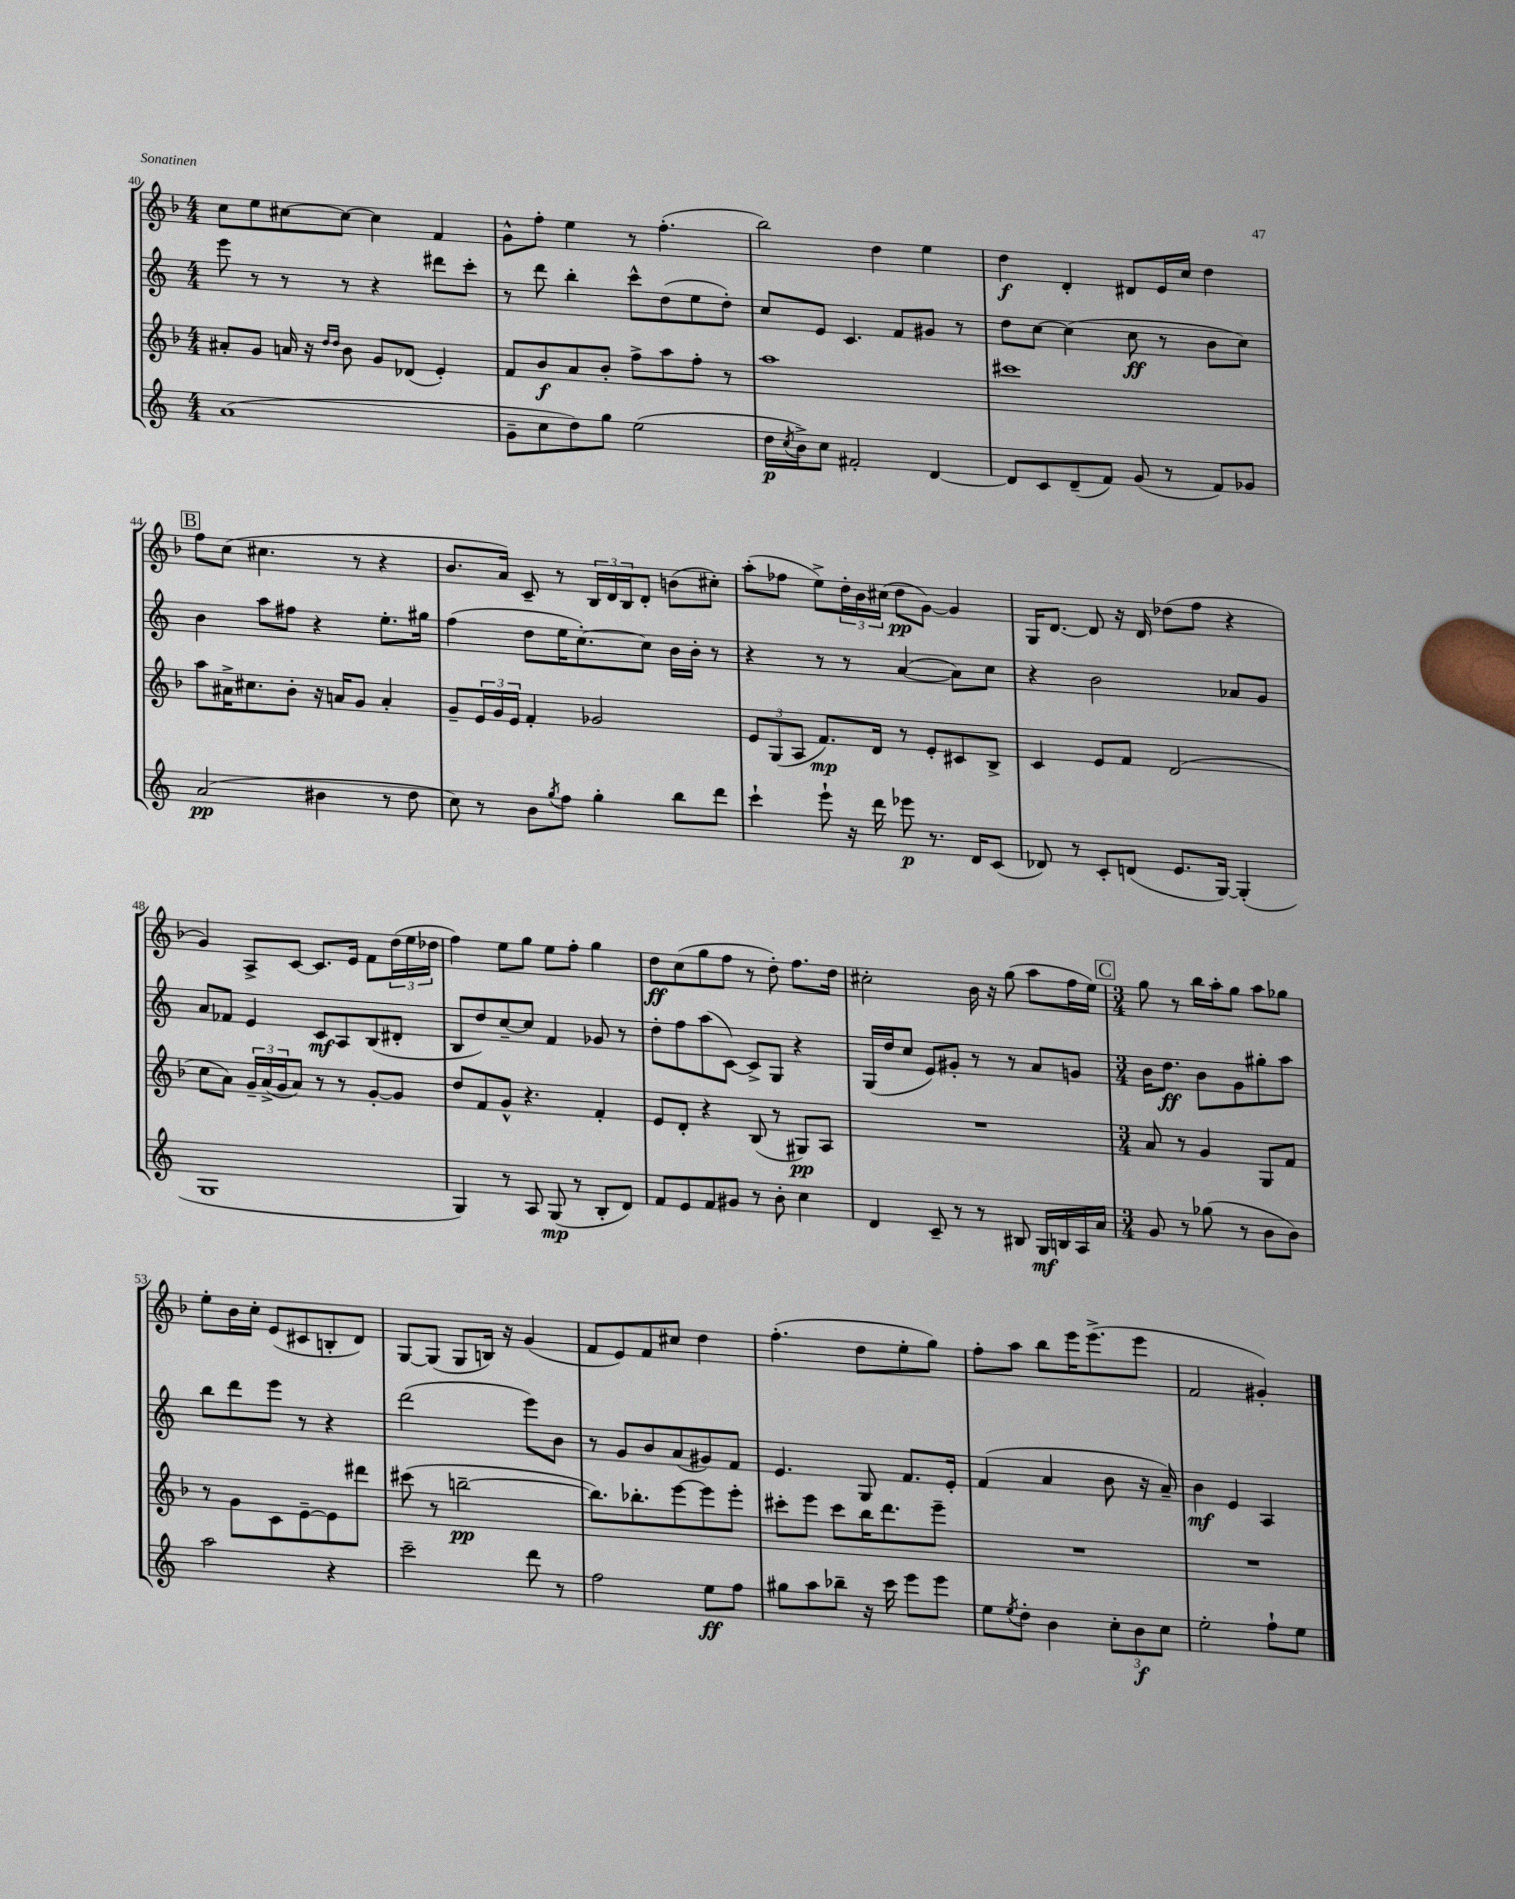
<<
\new StaffGroup <<
\new Staff = "s0" {
    \clef treble \key f \major \numericTimeSignature \time 4/4
    c''8 e''8 cis''8~ cis''8~ cis''4 f'4 |
    g'8-^ f''8-. e''4 r8 f''4.-.( |
    bes''2) d''4 e''4 |
    d''4\f d'4-. dis'8 e'16 c''16 d''4 |
    \mark \markup { \box "B" } f''8 c''8( cis''4. r8 r4 |
    bes'8. a'16) c'8-- r8 \tuplet 3/2 { bes16 d'16 bes16 } d'8-. b'8( cis''8-.) |
    a''8-.( fes''8 e''8->) \tuplet 3/2 { d''16-. bes'16 cis''16( } d''8\pp g'8~) g'4 |
    g16 d'8.~ d'8 r16 d'16 des''8( f''8 r4 |
    g'4) a8-> c'8~ c'8. e'16 f'8 \tuplet 3/2 { d''16( e''16 des''16 } |
    f''4) e''8 g''8 e''8 f''8-. g''4 |
    d''8\ff c''8( g''8 f''8 r8 d''8-.) f''8. d''16 |
    cis''2-. bes'16 r16 g''8( a''8 f''16 e''16) |
    \mark \markup { \box "C" } \numericTimeSignature \time 3/4 g''8 r8 bes''16 a''16-. g''8 a''8 ges''8 |
    e''8-. bes'16 c''16-. e'8( cis'8 b8-. d'8) |
    g8~ g8( g8 b16) r16 g'4( |
    f'8 e'8) f'8 cis''8 d''4 |
    f''4.-.( d''8 e''8-. g''8) |
    f''8-. a''8 bes''8 e'''16 e'''8.->( e'''8 |
    f'2 gis'4-.) \bar "|." |
}
\new Staff = "s1" {
    \clef treble \key c \major \numericTimeSignature \time 4/4
    e'''8 r8 r8 r8 r4 dis'''8 c'''8-. |
    r8 d'''8 b''4-. c'''8-^ d''8( e''8 d''8-.) |
    c''8 e'8 c'4. f'8 gis'8 r8 |
    d''8 c''8~ c''4( c''8\ff r8 b'8 c''8) |
    \mark \markup { \box "B" } b'4 a''8 fis''8 r4 e''8.-. gis''16 |
    f''4( d''8 e''16 c''8.~-.) c''8 b'16 b'16-. r8 |
    r4 r8 r8 a'4~( a'8) c''8 |
    r4 b'2 aes'8 g'8 |
    a'8 fes'8 e'4 c'8\mf a8 b8( dis'8-. |
    b8 d''8) c''8~-- c''8 f'4 ges'8 r8 |
    d''8-. f''8 a''8( c'8~) c'8-> g8 r4 |
    g16( d''16 c''8 e'8) gis'8-. r8 r8 a'8 g'8 |
    \mark \markup { \box "C" } \numericTimeSignature \time 3/4 b'16 d''8.\ff b'8 g'8 gis''8-. a''8 |
    b''8 d'''8 e'''8 r8 r4 |
    d'''2( e'''8) b'8 |
    r8 g'8 b'8 a'8( gis'8) f'8 |
    e'4. g8 f'8. e'16-. |
    f'4( a'4 b'8 r16 a'16--) |
    b'4\mf e'4 a4 \bar "|." |
}
\new Staff = "s2" {
    \clef treble \key f \major \numericTimeSignature \time 4/4
    ais'8-. g'8 a'16 r16 \grace { d''16 d''16 } bes'8 g'8 des'8( e'4-.) |
    f'8 bes'8\f a'8 bes'8-. f''8-> a''8 f''8-. r8 |
    a''1 |
    cis'''1 |
    \mark \markup { \box "B" } a''8 ais'16-> cis''8. bes'8-. r16 a'16 g'8 a'4-. |
    g'8-- \tuplet 3/2 { e'16 g'16 e'16 } f'4-. ges'2 |
    \tuplet 3/2 { e'8 g8( a8 } f'8.\mp) d'16 r8 e'8-. cis'8 bes8-> |
    c'4 e'8 f'8 d'2( |
    c''8 a'8) \tuplet 3/2 { g'16-- a'16->( g'16 } a'8) r8 r8 g'8~-. g'8 |
    d''8 f'8 g'8-^ r4. f'4-. |
    e'8 d'8-. r4 bes8( r8 gis8\pp) a8 |
    R1 |
    \mark \markup { \box "C" } \numericTimeSignature \time 3/4 a'8 r8 g'4 g8 f'8 |
    r8 g'8 c'8 e'8~-- e'8 dis'''8 |
    cis'''8( r8 b''2~--\pp |
    b''8.) bes''8.-. e'''8~ e'''8 e'''8-. |
    cis'''8-. e'''8 cis'''8 bes''16 d'''8. e'''8-- |
    R2. |
    R2. \bar "|." |
}
\new Staff = "s3" {
    \clef treble \key c \major \numericTimeSignature \time 4/4
    a'1( |
    g'8-- c''8 d''8) g''8 e''2( |
    d''16\p \acciaccatura { c''8 } b'16->) c''8 fis'2-. d'4~ |
    d'8 c'8 d'8--( f'8) g'8( r8 f'8) ges'8 |
    \mark \markup { \box "B" } a'2\pp( bis'4 r8 d''8 |
    c''8) r8 b'8 \acciaccatura { g''8 } f''8 g''4-. b''8 d'''8 |
    c'''4-! e'''8-! r16 d'''16 ees'''8\p r8. d'16 c'8( |
    des'8) r8 c'8-. d'8( e'8. g16~) g4-.( |
    g1 |
    g4) r8 a8 g8\mp( r8 b8-. d'8) |
    f'8 e'8 f'8 gis'8 r8 b'8-. c''4 |
    d'4 c'8-- r8 r8 bis8 g16\mf b16 a16 a'16 |
    \mark \markup { \box "C" } \numericTimeSignature \time 3/4 g'8 r8 ges''8( r8 b'8 b'8) |
    a''2 r4 |
    c'''2-- d'''8 r8 |
    f''2 e''8\ff f''8 |
    gis''8 a''8 bes''8-- r16 c'''16 e'''8 e'''8 |
    e''8 \acciaccatura { e''8 } d''8-. b'4 \tuplet 3/2 { c''8-. b'8\f c''8 } |
    e''2-. f''8-! e''8 \bar "|." |
}
>>
>>
\layout { \context { \Score currentBarNumber = #40 } }
